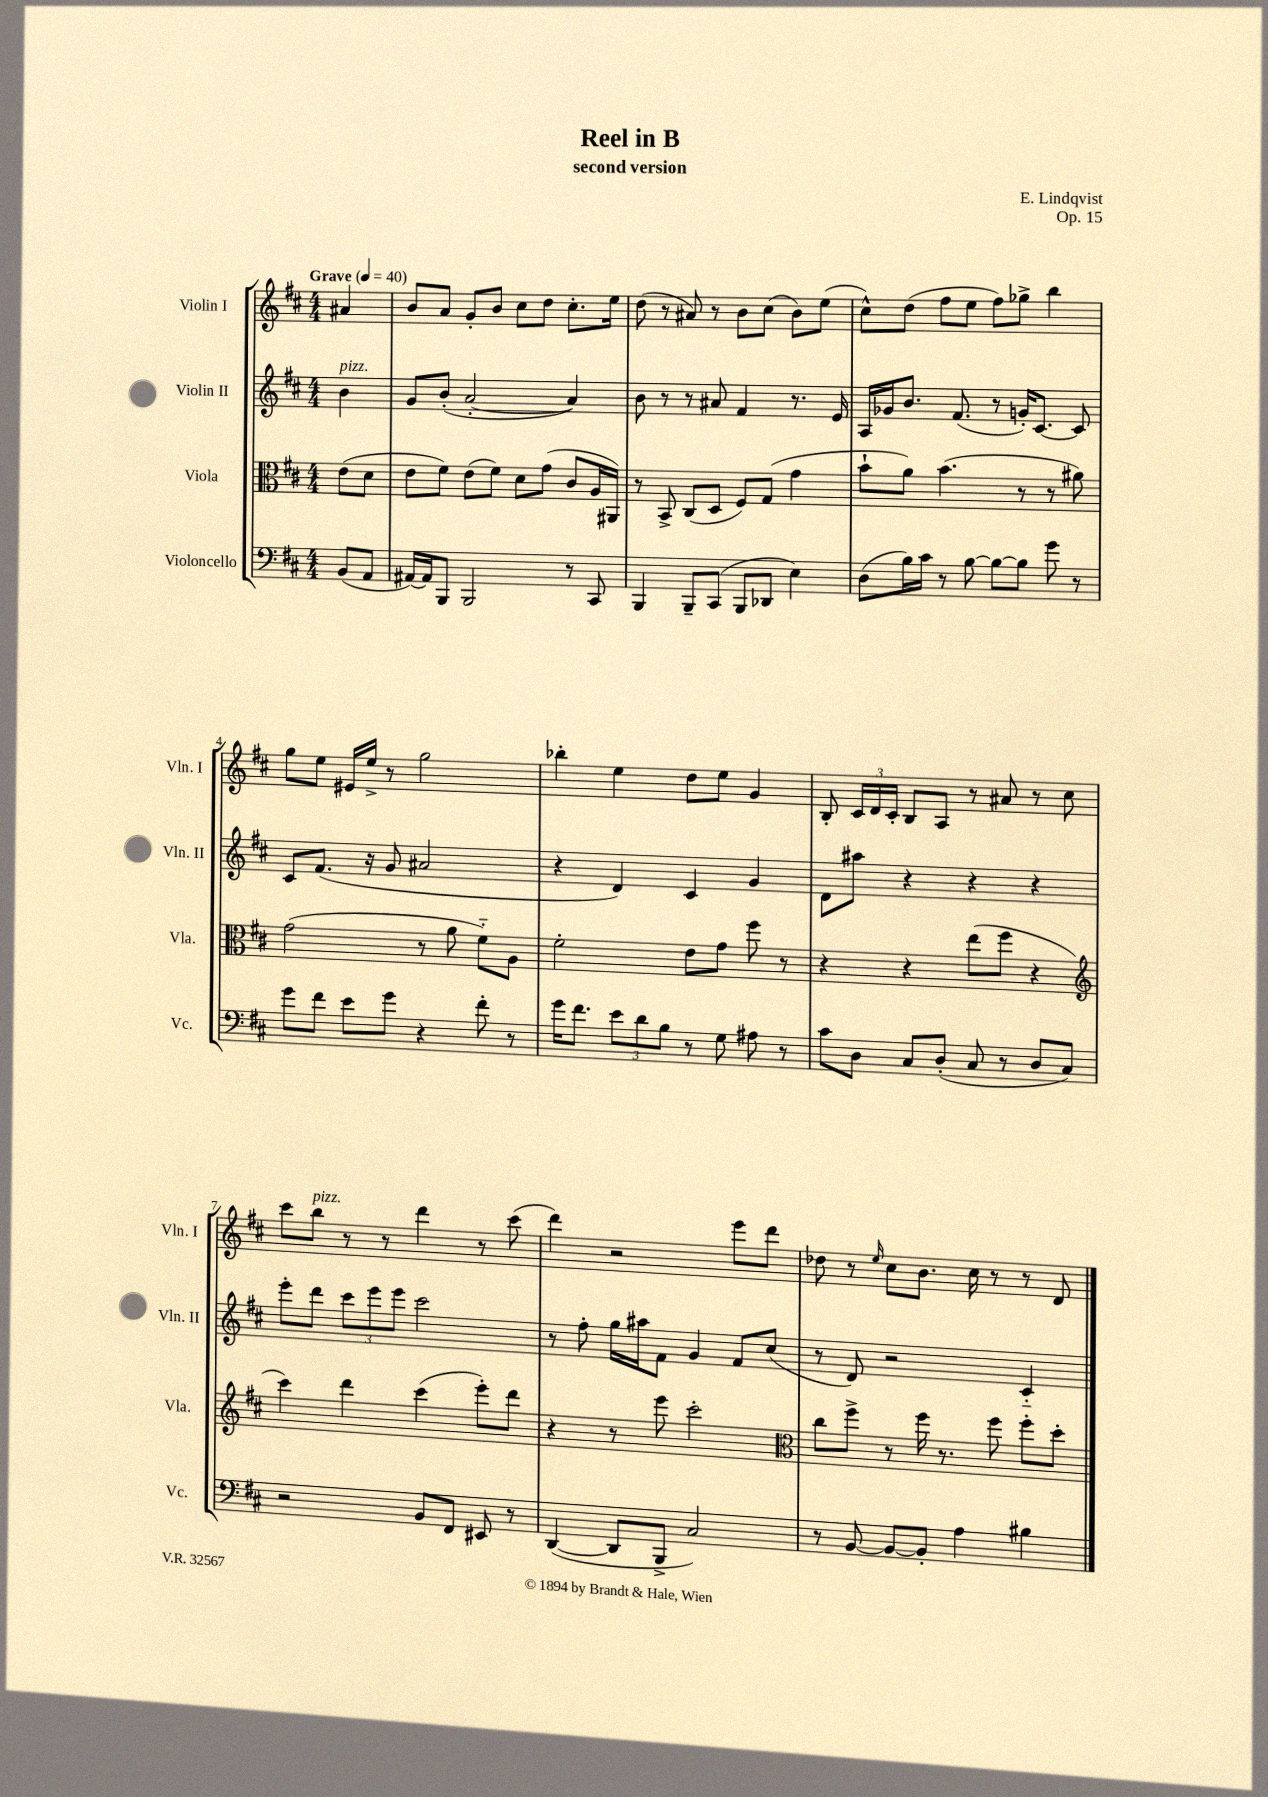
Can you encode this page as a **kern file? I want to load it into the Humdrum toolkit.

**kern	**kern	**kern	**kern
*staff4	*staff3	*staff2	*staff1
*clefF4	*clefC3	*clefG2	*clefG2
*k[f#c#]	*k[f#c#]	*k[f#c#]	*k[f#c#]
*M4/4	*M4/4	*M4/4	*M4/4
*MM40	*MM40	*MM40	*MM40
(8BB/L	(8e\L	4b\	4a#/
8AA/J	8d\J	.	.
=	=	=	=
[16AA#/LL)	8e\L	8g/L	8b/L
16AA#/]J	.	.	.
8BBB/J	8f#\J)	(8b'/J	8a/J
2BBB/	(8e\L	[2a'/	8g'/L
.	8f#\J)	.	8b/J
.	8d\L	.	8cc#\L
.	(8g\J	.	8dd\J
8r	8c#/L	4a/])	8.cc#'\L
8CC#/	16A/L	.	.
.	16AA#/JJ)	.	16ee\Jk
=	=	=	=
4BBB/	8r	8b\	(8dd\
.	8BB^/	8r	8r
8BBB~/L	(8C#/L	8r	8a#/)
(8CC#/J	8D/J	8a#/	8r
8BBB/L	8F#/L)	4f#/	8b\L
8DD-/J	(8G/J	.	(8cc#\J
4E\)	4g\	8.r	8b\L)
.	.	.	(8ee\J
.	.	16e/	.
=	=	=	=
(8D\L	8b`\L	16A/LL	8cc#^^\L)
.	.	16g-/J	.
16B\L)	8a\J)	8.b/J	(8dd\J
16c#\JJ	.	.	.
8r	(4.b\	.	8ff#\L
.	.	(8.f#/	.
[8B\	.	.	8ee\J
8B\_L	.	8r	8ff#\L)
8B\]J	8r	16g'/LK)	8gg-^\J
.	.	[8.c#/J	.
8g\	8r	.	4bb\
8r	8a#\)	8c#/]	.
=	=	=	=
8g\L	(2g\	8c#/L	8gg\L
8f#\J	.	(8.f#/J	8ee\J
8e\L	.	.	16e#/LL
.	.	16r	16ee^/JJ
8g\J	.	8g/	8r
4r	8r	2a#/	2gg\
.	8a\	.	.
8f#'\	8f#'~\L)	.	.
8r	8A\J	.	.
=	=	=	=
16g\LK	2f#'\	4r	4bb-'\
8.f#\J	.	.	.
12e\L	.	4d/)	4ee\
12d\	.	.	.
12B\J	.	.	.
8r	8e\L	4c#/	8dd\L
8G\	8g\J	.	8ee\J
8A#\	8ff#\	4g/	4g/
8r	8r	.	.
=	=	=	=
8c#\L	4r	8d\L	8B'/
8D\J	.	8aa#\J	24c#/LL
.	.	.	24d/
.	.	.	24c#'/JJ
8C#/L	4r	4r	8B/L
(8D'/J	.	.	8A/J
8C#/	(8ee\L	4r	8r
8r	8ff#\J	.	8a#/
8D/L	4r	4r	8r
8C#/J)	.	.	8cc#\
=	=	=	=
*	*clefG2	*	*
2r	4ccc#\)	8eee'\L	8ccc#\L
.	.	8ddd\J	8bb\J
.	4ddd\	12ccc#\L	8r
.	.	12eee\	.
.	.	.	8r
.	.	12eee\J	.
8BB/L	(4ccc#\	2ccc#\	4ddd\
8FF#/J	.	.	.
8EE#/	8eee'\L)	.	8r
8r	8ddd\J	.	(8ccc#\
=	=	=	=
([4DD/	4r	8r	4ddd\)
.	.	8ff#'\	.
8DD/]L	8r	16gg\LL	2r
.	.	16aa#\J	.
8BBB^/J	8eee\	8f#\J	.
2C#/)	2ccc#'\	4g/	.
.	.	8f#/L	8eee\L
.	.	(8cc#/J	8ddd\J
=	=	=	=
*	*clefC3	*	*
8r	8cc#\L	8r	8dd-\
[8BB/	8ff#^\J	8d/)	8r
.	.	.	16qqee/
8BB/_L	8r	2r	8cc#\L
8BB'/]J	16ff#\	.	8.b\J
.	8.r	.	.
4A\	.	.	.
.	.	.	16cc#\
.	8ff#\	.	8r
4B#\	8ff#'\L	4c#'~/	8r
.	8dd'\J	.	8d/
==	==	==	==
*-	*-	*-	*-
